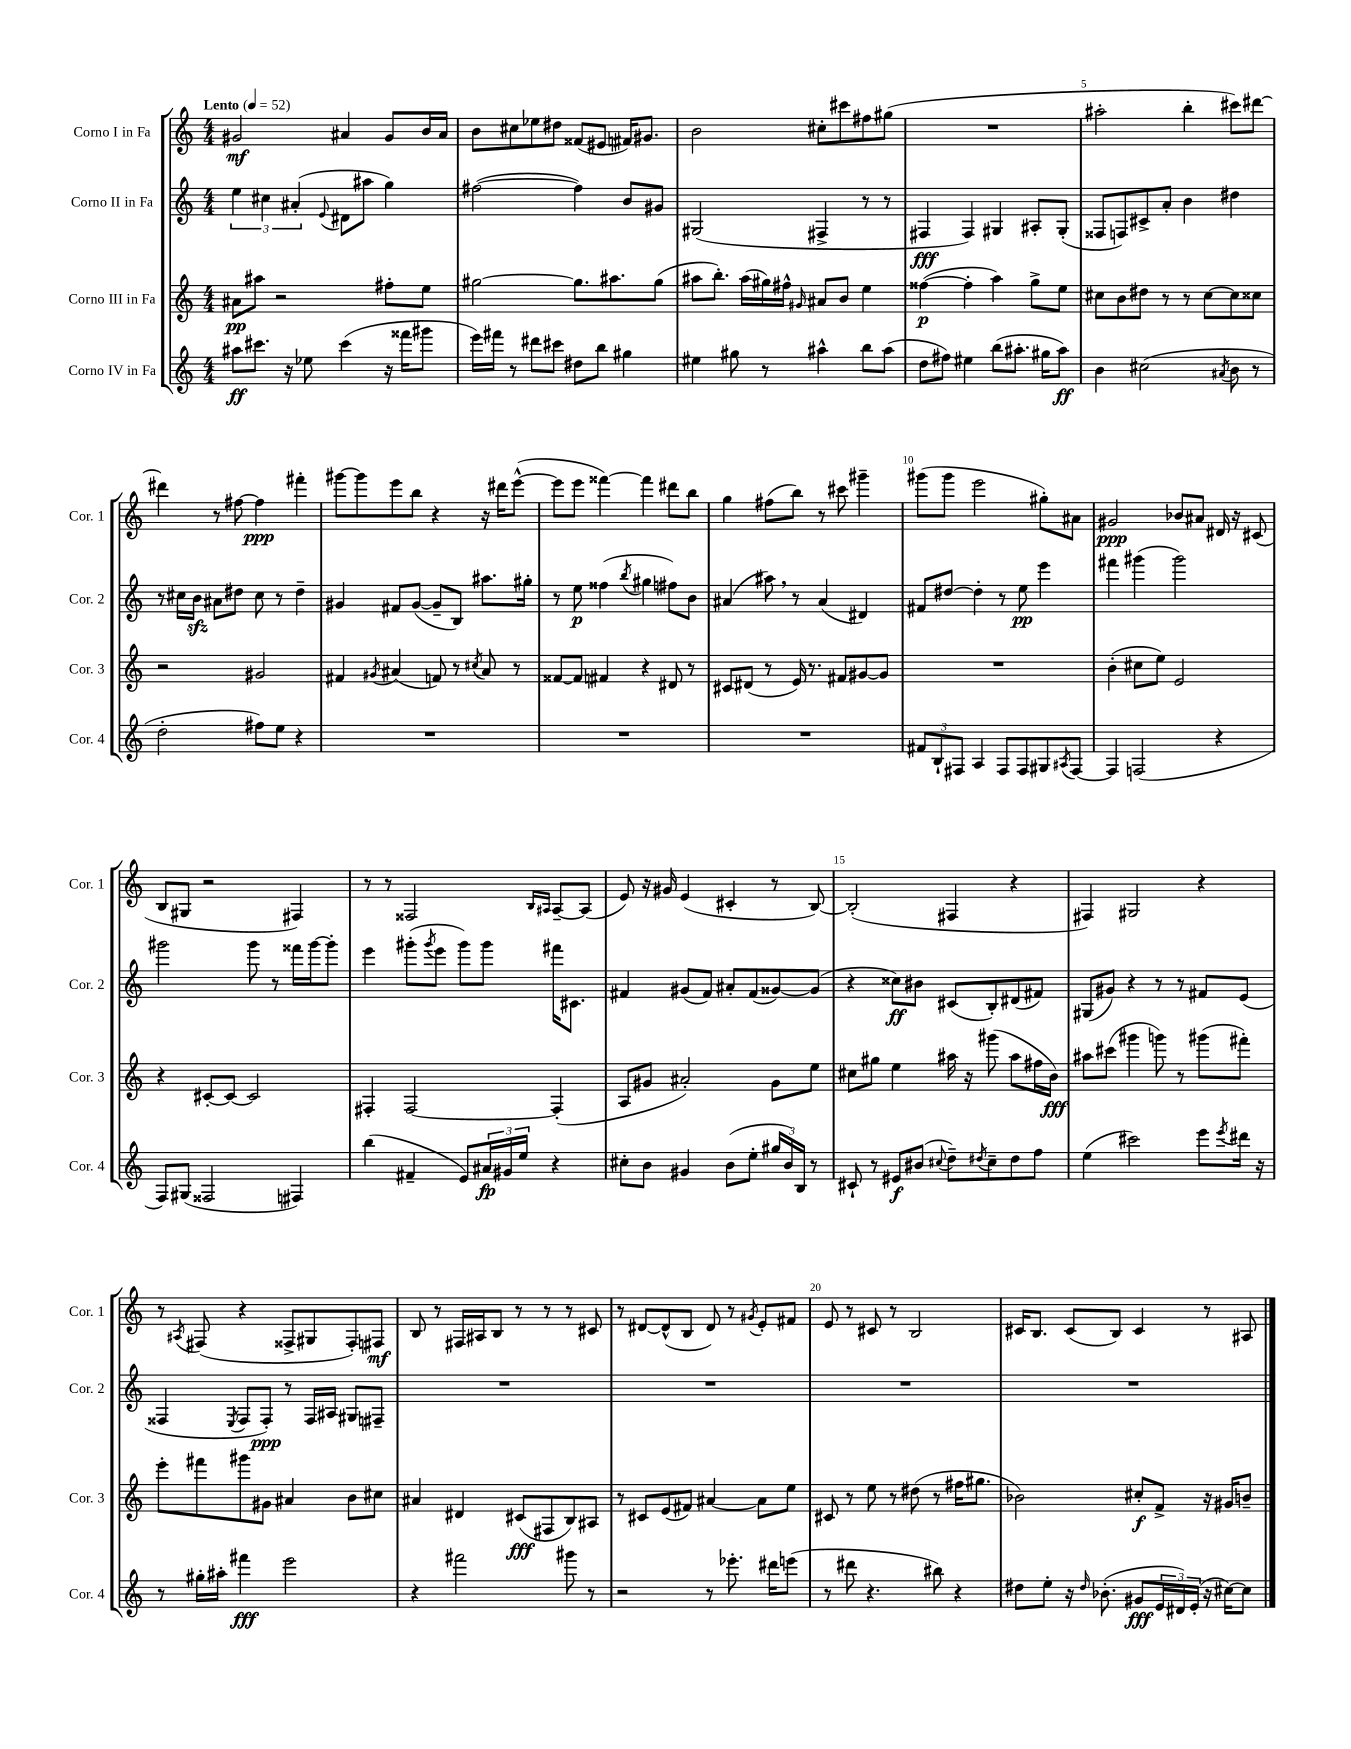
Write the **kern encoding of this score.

**kern	**kern	**kern	**kern
*staff4	*staff3	*staff2	*staff1
*clefG2	*clefG2	*clefG2	*clefG2
*k[]	*k[]	*k[]	*k[]
*M4/4	*M4/4	*M4/4	*M4/4
*MM52	*MM52	*MM52	*MM52
8aa#	8a#	6ee	2g#
8.ccc#	8aa#	.	.
.	.	6cc#	.
.	2r	.	.
16r	.	.	.
.	.	(6a#'	.
8ee-	.	.	.
.	.	8qqe	.
(4ccc#	.	8d#	4a#
.	.	8aa#	.
16r	8ff#'	4gg)	8g#
16fff##	.	.	.
8ggg#	8ee	.	16b
.	.	.	16a#
=	=	=	=
16eee)	[2gg#	([2ff#	8b
16fff#	.	.	.
8r	.	.	8cc#
8ddd#	.	.	8ee-
8ccc#	.	.	8dd#
8dd#	8.gg#]	4ff#])	(8f##
8bb	.	.	8e#
.	8.aa#	.	.
4gg#	.	8b	16f#)
.	.	.	8.g#
.	(8gg#	8g#	.
=	=	=	=
4ee#	8aa#	(2G#	2b
.	8.bb')	.	.
8gg#	.	.	.
.	(16aa#	.	.
8r	16gg#)	.	.
.	16ff#^^	.	.
.	16qqg#	.	.
4aa#^^	8a#	4F#^	8cc#'
.	8b	.	8ccc#
8bb	4ee	8r	8ff#
(8aa#	.	8r	(8gg#
=	=	=	=
8dd	([4ff##	4F#	1r
8ff#)	.	.	.
4ee#	4ff##']	4F#)	.
(8bb	4aa)	4G#	.
8.aa#'	.	.	.
.	8gg^	8A#'	.
16gg#	.	.	.
8aa#)	8ee	(8G#'	.
=	=	=	=
4b	8cc#	8F##	2aa#'
.	8b	8F)	.
(2cc#	8dd#	8c#^	.
.	8r	8a'	.
.	8r	4b	4bb'
.	[8cc#	.	.
8qa#	.	.	.
8b	8cc#]	4dd#	8ccc#)
8r	8cc##	.	[8ddd#
=	=	=	=
2dd'	2r	8r	4ddd#]
.	.	16cc#	.
.	.	16b	.
.	.	8a#	8r
.	.	8dd#	[8ff#
8ff#)	2g#	8cc#	4ff#]
8ee	.	8r	.
4r	.	4dd#~	4fff#'
=	=	=	=
1r	4f#	4g#	[8ggg#
.	.	.	8ggg#]
.	8qg#	.	.
.	(4a#	8f#	8eee
.	.	([8g#	8bb
.	8f)	8g#~]	4r
.	8r	8B)	.
.	8qcc#	.	.
.	8a#	8.aa#	16r
.	.	.	16ddd#
.	8r	.	([8eee^^
.	.	16gg#'	.
=	=	=	=
1r	[8f##	8r	8eee]
.	8f##]	8ee	8eee
.	4f#	(4ff##	[4fff##)
.	.	8qbb	.
.	4r	4gg#	4fff##]
.	8d#	8ff#)	8ddd#
.	8r	8b	8bb
=	=	=	=
1r	8c#	(4a#	4gg
.	(8d#	.	.
.	8r	8aa#)	(8ff#
.	16e)	8r	8bb)
.	8.r	.	.
.	.	(4a#	8r
.	8f#	.	8ccc#
.	[8g#	4d#)	4ggg#~
.	8g#]	.	.
=	=	=	=
12f#	1r	8f#	(8ggg#
12B`	.	.	.
.	.	[8dd#	8ggg#
12F#	.	.	.
4A	.	4dd#']	2eee
8F#	.	8r	.
8F#	.	8ee	.
8G#	.	4eee	8gg#')
8qA#	.	.	.
[8F#	.	.	8a#
=	=	=	=
4F#]	(4b'	4fff#	2g#
(2F	8cc#	(4ggg#	.
.	8ee)	.	.
.	2e	2ggg#)	8b-
.	.	.	8a#
4r	.	.	16d#
.	.	.	16r
.	.	.	(8c#
=	=	=	=
8F)	4r	2ggg#	8B
(8G#	.	.	8G#
2F##	[8c#'	.	2r
.	8c#_	.	.
.	2c#]	8ggg#	.
.	.	8r	.
4F#)	.	16fff##	4F#)
.	.	[16ggg#	.
.	.	8ggg#']	.
=	=	=	=
(4bb	4F#'	4eee	8r
.	.	.	8r
4f#~	[2F#	(8ggg#'	2F##
.	.	8qggg#	.
.	.	8eee	.
8e)	.	8ggg#)	.
24a#	.	8ggg#	.
24g#	.	.	.
24ee	.	.	.
.	.	.	16qqB
.	.	.	16qqA#
4r	(4F#']	16fff#	[8A#~
.	.	8.c#	.
.	.	.	(8A#]
=	=	=	=
8cc#'	8A	4f#	8e)
8b	8g#	.	16r
.	.	.	16g#
4g#	2a#')	(8g#	(4e
.	.	8f#)	.
(8b	.	8a#'	4c#'
8ee'	.	(8f#	.
24gg#	8g#	[8g##)	8r
24b)	.	.	.
24B	.	.	.
8r	8ee	(8g##]	[8B)
=	=	=	=
8c#`	8cc#	4r	(2B']
8r	8gg#	.	.
8e#	4ee	8cc##)	.
(8b#	.	8b#	.
8qqcc#	.	.	.
8dd~)	16aa#	(8c#	4F#
.	16r	.	.
8qdd#	.	.	.
8cc#~	(8ggg#	8B')	.
8dd#	8aa#	(8d#	4r
8ff	16ff#	8f#)	.
.	16b)	.	.
=	=	=	=
(4ee	8aa#	(8G#	4F#)
.	(8ccc#	8g#)	.
2ccc#)	4ggg#	4r	2G#
.	8ggg)	8r	.
.	8r	8r	.
8eee	(8ggg#	8f#	4r
8qeee	.	.	.
16ddd#	8fff#')	(8e	.
16r	.	.	.
=	=	=	=
8r	8eee'	4F##	8r
.	.	.	8qA#
16gg#'	8fff#	.	(8F#
16aa#'	.	.	.
.	.	8qE	.
4fff#	8ggg#	8F##	4r
.	8g#	8F##')	.
2eee	4a#	8r	8F##^
.	.	16F##	8G#
.	.	16A#	.
.	8b	8G#	8F##')
.	8cc#	8F#~	8F#
=	=	=	=
4r	4a#	1r	8B
.	.	.	8r
2fff#	4d#	.	16F#
.	.	.	16A#
.	.	.	8B
.	(8c#	.	8r
.	8F#	.	8r
8ggg#	8B)	.	8r
8r	8A#	.	8c#
=	=	=	=
2r	8r	1r	8r
.	8c#	.	[8d#
.	(8e	.	(8d#^^]
.	8f#)	.	8B
8r	[4a#	.	8d#)
8.eee-'	.	.	8r
.	.	.	8qg#
.	8a#]	.	8e'
16ddd#	.	.	.
(8eee	8ee	.	8f#
=	=	=	=
8r	8c#	1r	8e
8ddd#	8r	.	8r
4.r	8ee	.	8c#
.	8r	.	8r
.	(8dd#	.	2B
8bb#)	8r	.	.
4r	16ff#	.	.
.	8.gg#	.	.
=	=	=	=
8dd#	2b-)	1r	16c#
.	.	.	8.B
8ee'	.	.	.
16r	.	.	(8c#
16qqdd#	.	.	.
(8.b-'	.	.	.
.	.	.	8B)
8g#	8cc#'	.	4c#
24e	8f^	.	.
24d#)	.	.	.
(24e'	.	.	.
16r	16r	.	8r
[16cc#)	16g#	.	.
8cc#]	8b~	.	8A#
==	==	==	==
*-	*-	*-	*-
